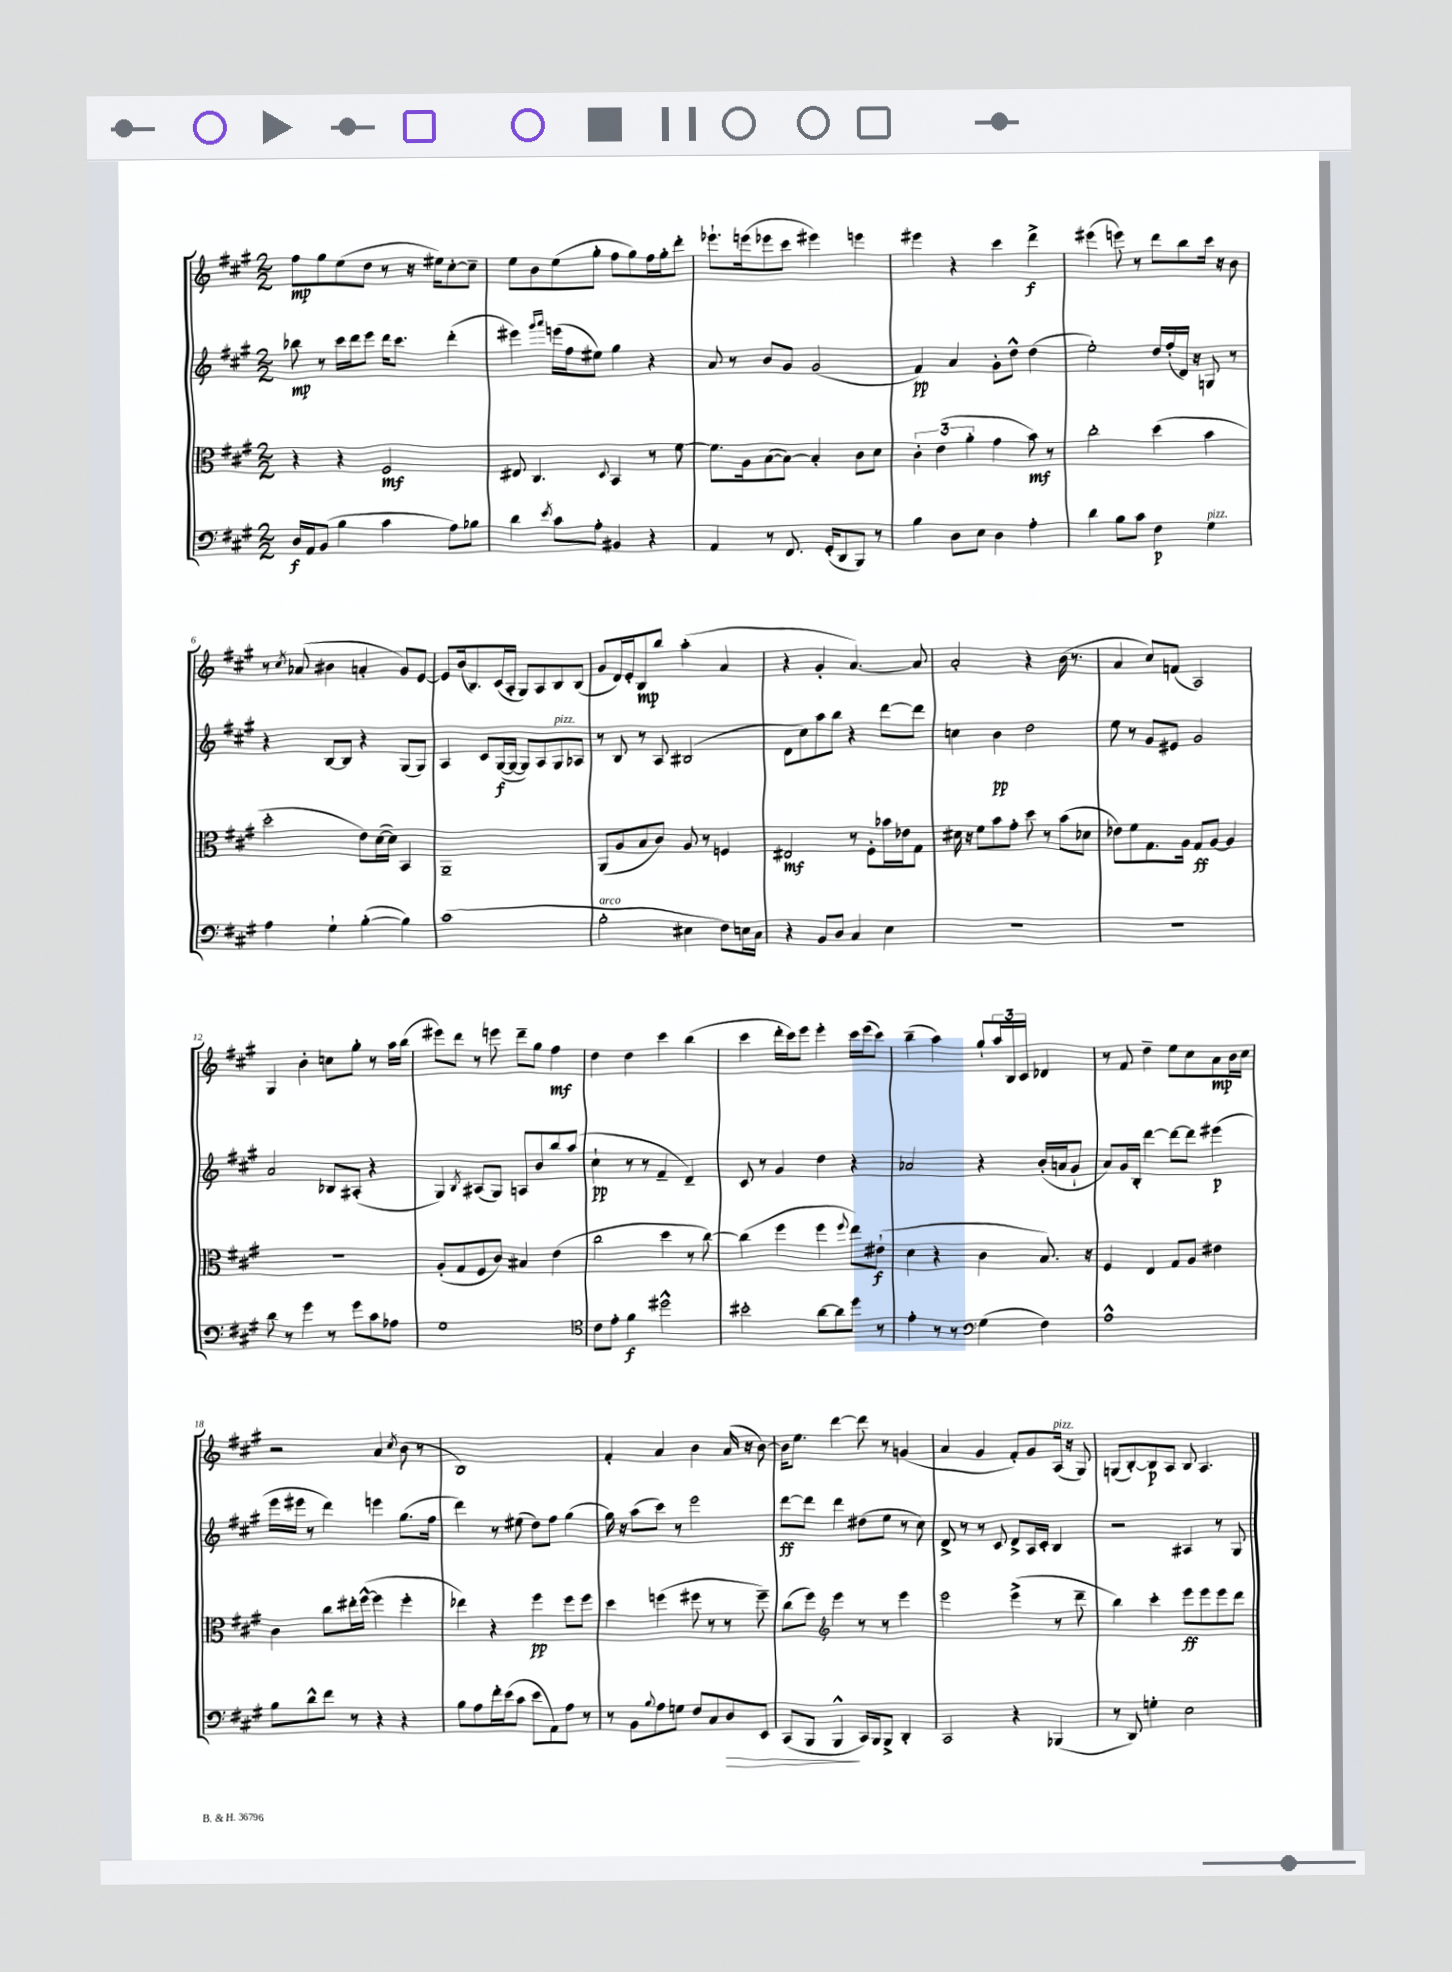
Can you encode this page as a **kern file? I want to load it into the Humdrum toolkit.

**kern	**dynam	**kern	**dynam	**kern	**dynam	**kern	**dynam
*part4	*part4	*part3	*part3	*part2	*part2	*part1	*part1
*staff4	*staff4	*staff3	*staff3	*staff2	*staff2	*staff1	*staff1
*clefF4	*	*clefC3	*	*clefG2	*	*clefG2	*
*k[f#c#g#]	*	*k[f#c#g#]	*	*k[f#c#g#]	*	*k[f#c#g#]	*
*M2/2	*	*M2/2	*	*M2/2	*	*M2/2	*
=1	=1	=1	=1	=1	=1	=1	=1
16D/LL	f	4r	.	8bb-X\	mp	8ff#\L	mp
16AA/J	.	.	.	.	.	.	.
(8BB/J	.	.	.	8r	.	8gg#\	.
4B\	.	4r	.	16ccc#\LL	.	(8ee\	.
.	.	.	.	16ddd\J	.	.	.
.	.	.	.	8eee\J	.	8dd\J	.
4c#\	.	2F#/	mf	16ddd\KL	.	8r	.
.	.	.	.	8.ccc#\J	.	.	.
.	.	.	.	.	.	16r	.
.	.	.	.	.	.	16ee#X\KL)	.
8A\L)	.	.	.	(4ddd'\	.	[8cc#'\	.
8B-X\J	.	.	.	.	.	8cc#~\J]	.
=2	=2	=2	=2	=2	=2	=2	=2
4d\	.	8E#X/	.	4eee#X\)	.	8ee\L	.
.	.	4.C#/	.	.	.	8b\	.
.	.	.	.	16qqggg#/LL	.	.	.
8qe/	.	.	.	16qqaaa/JJ	.	.	.
8c#\L	.	.	.	(16eeen\LL	.	(8ee\	.
.	.	.	.	16ff#\J	.	.	.
8A'\J	.	.	.	8ee#X\J)	.	8gg#'\J	.
.	.	8qqD/	.	.	.	.	.
4BB#X/	.	4BB/	.	4gg#\	.	8ff#\L	.
.	.	.	.	.	.	8gg#\)	.
4r	.	8r	.	4r	.	16ff#\L	.
.	.	.	.	.	.	16gg#'\J	.
.	.	[8f#\	.	.	.	8ddd'\J	.
=3	=3	=3	=3	=3	=3	=3	=3
4AA/	.	8.f#\L]	.	8a/	.	8.eee-X`\L	.
.	.	.	.	8r	.	.	.
.	.	16A\k	.	.	.	(16eeen\k	.
8r	.	([8B\	.	8b/L	.	8eee-X\	.
8.FF#/	.	8B\J_)	.	8g#/J	.	8ccc#\J	.
.	.	4B'/]	.	(2g#/	.	4eee#X\)	.
(16GG#'/KL	.	.	.	.	.	.	.
8DD/	.	.	.	.	.	.	.
8BBB/J)	.	8c#\L	.	.	.	4eeen\	.
8r	.	8d\J	.	.	.	.	.
=4	=4	=4	=4	=4	=4	=4	=4
4B\	.	6c#'\	.	4f#/)	pp	4eee#X\	.
.	.	(6e\	.	.	.	.	.
8D\L	.	.	.	4a/	.	4r	.
.	.	6a'\	.	.	.	.	.
8E\J	.	.	.	.	.	.	.
4D\	.	4g#\	.	8g#'\L	.	4ccc#\	.
.	.	.	.	8dd^^\J	.	.	.
4A'\	.	8b\)	mf	(4dd\	.	4ddd^\	f
.	.	8r	.	.	.	.	.
=5	=5	=5	=5	=5	=5	=5	=5
4d\	.	2cc#'\	.	2ee'\)	.	(4eee#X\	.
8B\L	.	.	.	.	.	8eeen\)	.
8c#\J	.	.	.	.	.	8r	.
4F#\	p	(4dd\	.	16dd/LL	.	8ddd\L	.
.	.	.	.	(16ff#'/	.	.	.
.	.	.	.	16d/JJ)	.	8bb\	.
.	.	.	.	16r	.	.	.
!LO:TX:a:i:t=pizz.	!	!	!	!	!	!	!
4G#\	.	4b\	.	8Gn/	.	16ccc#\Jk	.
.	.	.	.	.	.	16r	.
.	.	.	.	8r	.	8b\	.
!!LO:LB:g=z
=6	=6	=6	=6	=6	=6	=6	=6
4A\	.	2dd'\	.	4r	.	8r	.
.	.	.	.	.	.	8qcc#/	.
.	.	.	.	.	.	(8a-X/	.
4G#`\	.	.	.	[8B/L	.	4b#X\	.
.	.	.	.	8B/J]	.	.	.
([4B'\	.	8e\L)	.	4r	.	4an'/	.
.	.	([16d\L	.	.	.	.	.
.	.	16d\JJ])	.	.	.	.	.
4B\])	.	4BB/	.	(8G#/L	.	8g#/L)	.
.	.	.	.	8G#/J)	.	[8e/J	.
=7	=7	=7	=7	=7	=7	=7	=7
(1c#	.	1AA~	.	4A/	.	8e/L]	.
.	.	.	.	.	.	(16b/k	.
.	.	.	.	.	.	8.B/)	.
.	.	.	.	8c#/L	.	.	.
.	.	.	.	([16G#/L	f	(16c#/L	.
.	.	.	.	16G#/JJ_	.	16A'/JJ	.
.	.	.	.	8G#/L])	.	8G#/L)	.
.	.	.	.	8A/	.	8A/	.
!	!	!	!	!LO:TX:a:i:t=pizz.	!	!	!
.	.	.	.	8G#/	.	8B/	.
.	.	.	.	8A-X/J	.	(8B/J	.
=8	=8	=8	=8	=8	=8	=8	=8
!LO:TX:a:i:t=arco	!	!	!	!	!	!	!
2B'\	.	(8AA/L	.	8r	.	8g#/L	.
.	.	8A/	.	8B/	.	16d/L)	.
.	.	.	.	.	.	16e'/J	.
.	.	8B/	.	8r	.	8B/	mp
.	.	8c#/J)	.	8A/	.	8bb/J	.
4E#X\	.	8A/	.	(2B#X/	.	(4aa'\	.
.	.	8r	.	.	.	.	.
8F#\L)	.	4Fn/	.	.	.	4a/	.
16En\L	.	.	.	.	.	.	.
16C#\JJ	.	.	.	.	.	.	.
=9	=9	=9	=9	=9	=9	=9	=9
4r	.	2E#X/	mf	8d\L	.	4r	.
.	.	.	.	8cc#\)	.	.	.
8BB/L	.	.	.	8aa\	.	4g#'/	.
8D/J	.	.	.	8bb\J	.	.	.
4C#/	.	8r	.	4r	.	[4.a/)	.
.	.	8F#'\L	.	.	.	.	.
4E\	.	16b-X\L	.	[8ddd\L	.	.	.
.	.	16e-X\J	.	.	.	.	.
.	.	8G#\J	.	8ddd\J]	.	8a/]	.
=10	=10	=10	=10	=10	=10	=10	=10
1r	.	16d#X\	.	4ccn\	.	2a'/	.
.	.	16r	.	.	.	.	.
.	.	8f#\L	.	.	.	.	.
.	.	8b\	.	4b\	pp	.	.
.	.	8g#'\J	.	.	.	.	.
.	.	8dd\	.	2dd\	.	4r	.
.	.	8r	.	.	.	.	.
.	.	(8b\L	.	.	.	(16b\	.
.	.	.	.	.	.	8.r	.
.	.	8d-X\J	.	.	.	.	.
=11	=11	=11	=11	=11	=11	=11	=11
1r	.	8e-X\L)	.	8ee\	.	4a/	.
.	.	8f#\	.	8r	.	.	.
.	.	8.G#\	.	8g#/L	.	8cc#/L)	.
.	.	.	.	8e#X/J	.	(8fn/J	.
.	.	16A\Jk	.	.	.	.	.
.	.	8G#/L	ff	2g#/	.	2A/)	.
.	.	[8A/J	.	.	.	.	.
.	.	4A/]	.	.	.	.	.
!!LO:LB:g=z
=12	=12	=12	=12	=12	=12	=12	=12
8d\	.	1r	.	2a/	.	4G#/	.
8r	.	.	.	.	.	.	.
4g#\	.	.	.	.	.	4b'\	.
8r	.	.	.	8B-X/L	.	8ccn\L	.
8g#\L	.	.	.	(8A#X'/J	.	8gg#'\J	.
8c#\	.	.	.	4r	.	8r	.
8A-X\J	.	.	.	.	.	16aa\LL	.
.	.	.	.	.	.	(16bb\JJ	.
=13	=13	=13	=13	=13	=13	=13	=13
1G#	.	(8A'/L	.	4G#/)	.	8eee#X\L)	.
.	.	8G#/	.	.	.	8ddd\J	.
.	.	.	.	8qB/	.	.	.
.	.	8F#/	.	(8A#X/L	.	8r	.
.	.	8c#/J)	.	8G#/J)	.	8eeen\	.
.	.	4B#X/	.	8An/L	.	8ddd~\L	.
.	.	.	.	8b/	.	8gg#\J	.
.	.	(4e\	.	8bb/	.	4ff#\	mf
.	.	.	.	(8aa/J	.	.	.
=14	=14	=14	=14	=14	=14	=14	=14
*clefC4	*	*	*	*	*	*	*
8c#\L	.	2cc#\	.	4cc#`\	pp	4dd\	.
8e'\J	.	.	.	.	.	.	.
4f#\	f	.	.	8r	.	4dd\	.
.	.	.	.	8r	.	.	.
2dd#X^^\	.	4dd\	.	4f#~/	.	4ccc#\	.
.	.	8r	.	4d~/)	.	(4bb\	.
.	.	[8cc#\)	.	.	.	.	.
=15	=15	=15	=15	=15	=15	=15	=15
2b#X'\	.	(4cc#\]	.	8c#/	.	4ccc#\	.
.	.	.	.	8r	.	.	.
.	.	4ff#\	.	4g#/	.	16ddd'\LL	.
.	.	.	.	.	.	16ccc#\J)	.
.	.	.	.	.	.	8eee\J	.
[8a\L	.	4ff#\	.	4dd\	.	4eee'\	.
8a\]	.	.	.	.	.	.	.
.	.	8qqff#/	.	.	.	.	.
8dd\J	.	8ee\L)	.	4r	.	16ccc#\LL	.
.	.	.	.	.	.	(16eee\J	.
8r	.	(8e#X`\J	f	.	.	8ccc#\J)	.
=16	=16	=16	=16	=16	=16	=16	=16
4e'\	.	4d\	.	2a-X/	.	(4bb~\	.
8r	.	4r	.	.	.	4aa\)	.
8r	.	.	.	.	.	.	.
*clefF4	*	*	*	*	*	*	*
(4G#\	.	4c#\	.	4r	.	8gg#`/L	.
.	.	.	.	.	.	24aa/L	.
.	.	.	.	.	.	24B/	.
.	.	.	.	.	.	24c#/JJ	.
4F#\)	.	8.B/)	.	(16b'/LL	.	4d-X/	.
.	.	.	.	16an/J	.	.	.
.	.	.	.	8g#`/J	.	.	.
.	.	16r	.	.	.	.	.
=17	=17	=17	=17	=17	=17	=17	=17
1A^^	.	4F#/	.	8a/L)	.	8r	.
.	.	.	.	16g#/L	.	8f#/	.
.	.	.	.	16B'/JJ	.	.	.
.	.	4E/	.	[4ddd\	.	4dd~\	.
.	.	8G#/L	.	8ddd\L_	.	8ee\L	.
.	.	8A/J	.	8ddd\J]	.	8cc#\	.
.	.	4e#X\	.	(4eee#X\	p	8a\	mp
.	.	.	.	.	.	16b\L	.
.	.	.	.	.	.	16cc#\JJ	.
!!LO:LB:g=z
=18	=18	=18	=18	=18	=18	=18	=18
8B\L	.	4c#\	.	16eee\LL	.	2r	.
.	.	.	.	16eee#X\JJ	.	.	.
8d^^\	.	.	.	8r	.	.	.
8f#\J	.	8cc#\L	.	4ddd\)	.	.	.
8r	.	16ee#X'\L	.	.	.	.	.
.	.	([16ff#^^\JJ	.	.	.	.	.
4r	.	4ff#\]	.	4eeen\	.	4a/	.
.	.	.	.	.	.	8qcc#/	.
4r	.	4ff#'\	.	(8.gg#\L	.	(8b\	.
.	.	.	.	.	.	8r	.
.	.	.	.	16ff#\Jk	.	.	.
=19	=19	=19	=19	=19	=19	=19	=19
8B\L	.	4ee-X\)	.	4ddd\)	.	1B)	.
8A\	.	.	.	.	.	.	.
16f#'\L	.	4r	.	8r	.	.	.
(16e\J	.	.	.	.	.	.	.
8c#\J	.	.	.	(8ee#X\	.	.	.
8e\L	.	4ff#\	pp	8dd\L)	.	.	.
8AA\)	.	.	.	8ff#\J	.	.	.
8A\J	.	8ff#\L	.	(4gg#\	.	.	.
8r	.	8ff#\J	.	.	.	.	.
=20	=20	=20	=20	=20	=20	=20	=20
8r	.	4dd\	.	16gg#\)	.	4f#'/	.
.	.	.	.	16r	.	.	.
8BB\L	.	.	.	(8aa\L	.	.	.
8qqB/	.	.	.	.	.	.	.
8A\	.	(4ffn\	.	8ccc#\J)	.	4a/	.
8Gn\J	.	.	.	8r	.	.	.
8F#/L	.	8ff#X\	.	2eee\	.	4b\	.
8C#/	.	8r	.	.	.	.	.
!	!LO:HP:b	!	!	!	!	!	!
8D/	>	8r	.	.	.	(16a/	.
.	.	.	.	.	.	16r	.
8EE/J	.	8ff#~\)	.	.	.	[8b\)	.
=21	=21	=21	=21	=21	=21	=21	=21
(8CC#/L	.	(8cc#\L	.	[8ddd\L	ff	16b\KL]	.
.	.	.	.	.	.	8.ee\J	.
8BBB/J	.	8ff#\J)	.	8ddd\J]	.	.	.
*	*	*clefG2	*	*	*	*	*
4BBB^^/	.	4eee\	.	4ddd\	.	[4ddd\	.
16CC#/LL)	]	8r	.	(8dd#X\L	.	8ddd\]	.
16BBB/J	.	.	.	.	.	.	.
8BBB^/J	.	8r	.	8ee\J	.	8r	.
4DD'/	.	4eee\	.	8r	.	(4gn/	.
.	.	.	.	8cc#\)	.	.	.
=22	=22	=22	=22	=22	=22	=22	=22
2CC#/	.	2eee\	.	8d^/	.	4a/	.
.	.	.	.	8r	.	.	.
.	.	.	.	8r	.	4g#/	.
.	.	.	.	8c#/	.	.	.
4r	.	(4eee^\	.	8d^/L	.	8f#'/L)	.
.	.	.	.	16A/L	.	8g#/	.
.	.	.	.	16c#'/JJ	.	.	.
!	!	!	!	!	!	!LO:TX:a:i:t=pizz.	!
(4BBB-X/	.	8r	.	4B/	.	(16A/Jk	.
.	.	.	.	.	.	16r	.
.	.	8ddd~\	.	.	.	8G#/)	.
=23	=23	=23	=23	=23	=23	=23	=23
8r	.	4bb\)	.	2r	.	(8Gn/L	.
8DD/)	.	.	.	.	.	[8B'/)	.
4Gn'\	.	4ccc#'\	.	.	.	8B/]	p
.	.	.	.	.	.	8A/J	.
2E\	.	8eee\L	ff	4A#X/	.	8B/	.
.	.	8eee\	.	.	.	4.A/	.
.	.	8eee\	.	8r	.	.	.
.	.	8ddd\J	.	8G#/	.	.	.
==	==	==	==	==	==	==	==
*-	*-	*-	*-	*-	*-	*-	*-
